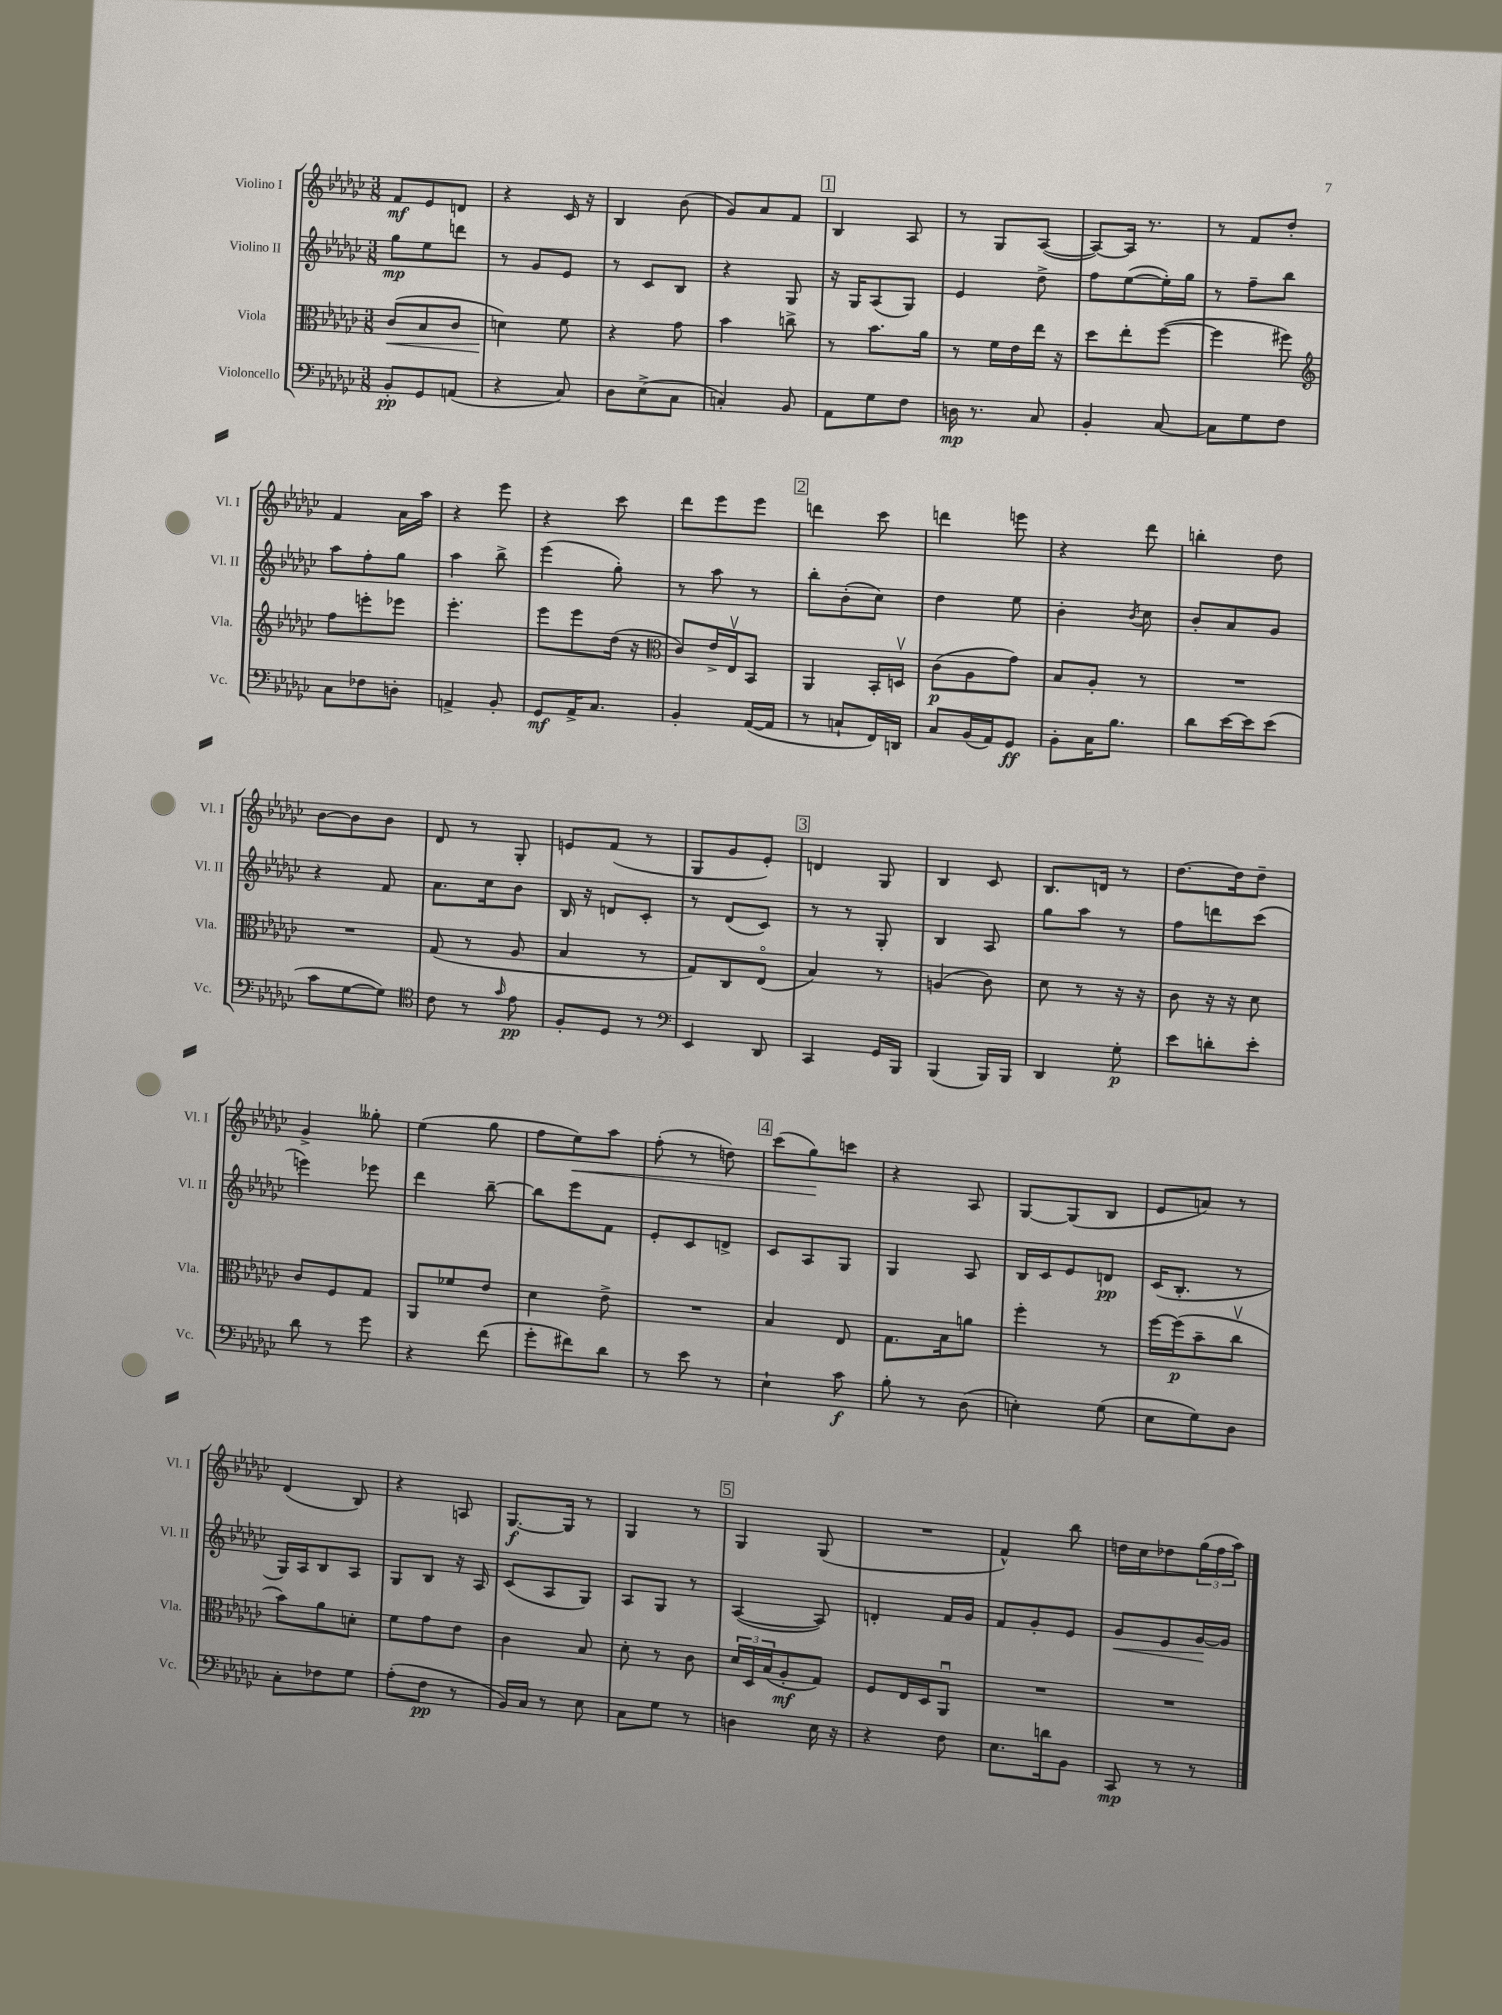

**kern	**kern	**kern	**kern
*staff4	*staff3	*staff2	*staff1
*clefF4	*clefC3	*clefG2	*clefG2
*k[b-e-a-d-g-c-]	*k[b-e-a-d-g-c-]	*k[b-e-a-d-g-c-]	*k[b-e-a-d-g-c-]
*M3/8	*M3/8	*M3/8	*M3/8
8BB-'	(8c-	8gg-	8f
8GG-	8B-	8ee-	8e-
(8AA	8c-	8ddd	8d
=	=	=	=
4r	4d)	8r	4r
.	.	8g-	.
8C-)	8f	8e-	16c-
.	.	.	16r
=	=	=	=
8D-	4r	8r	4B-
(8E-^	.	8c-	.
8C-	8g-	8B-	(8b-
=	=	=	=
4C')	4b-	4r	8g-)
.	.	.	8a-
8BB-	8cc^	8G-	8f
=	=	=	=
8AA-	8r	16r	4B-
.	.	16G-	.
8G-	8.b-	(8A-	.
8F	.	8G-)	8A-
.	16a-	.	.
=	=	=	=
16D	8r	4e-	8r
8.r	.	.	.
.	16f	.	8G-
.	16e-	.	.
8C-	16ee-	8dd-^	([8A-
.	16r	.	.
=	=	=	=
4BB-'	8dd-	8ff	8A-_)
.	8ee-'	([8ee-	16A-]
.	.	.	8.r
[8C-	([8ff	16ee-'])	.
.	.	16gg-	.
=	=	=	=
8C-]	4ff]	8r	8r
8G-	.	8ff~	8f
8F	8ff#)	8bb-	8dd-'
=	=	=	=
*	*clefG2	*	*
8C-	8ff	8aa-	4f
8F-	8eee'	8ff'	.
8D'	8eee-	8gg-	16a-
.	.	.	16aa-
=	=	=	=
4AA^	4.eee-'	4aa-	4r
8BB-'	.	8bb-^	8eee-
=	=	=	=
8GG-	8eee-	(4eee-	4r
16AA-^	8eee-	.	.
8.C-	.	.	.
.	(16dd-	8gg-')	8ccc-
.	16r	.	.
=	=	=	=
*	*clefC3	*	*
4BB-'	8c-)	8r	8ddd-
.	16e-^	8aa-	8eee-
.	16E-v	.	.
([16AA-	8BB-	8r	8eee-
16AA-]	.	.	.
=	=	=	=
8r	4AA-	8bb-'	4ddd
8C`	.	(8b-'	.
16FF)	16BB-'	8cc-)	8ccc-
16DD	16Dv	.	.
=	=	=	=
8C-	(8c-	4dd-	4ddd
(16BB-	8A-	.	.
16AA-)	.	.	.
8GG-	8g-)	8ee-	8eee
=	=	=	=
8BB-'	8B-	4b-'	4r
16C-	8A-'	.	.
8.B-	.	.	.
.	.	8qb-	.
.	8r	8cc-	8ddd-
=	=	=	=
8d-	4.r	8b-'	4bb'
[16e-	.	8a-	.
16e-]	.	.	.
(8e-	.	8g-	8dd-
=	=	=	=
8c-	4.r	4r	[8b-
[8G-	.	.	8b-]
8G-])	.	8f	8b-
=	=	=	=
*clefC4	*	*	*
8c-	(8G-	8.a-	8d-
8r	8r	.	8r
.	.	16cc-	.
16qqg-	.	.	.
8e-	8A-	8b-	8G-'
=	=	=	=
8F'	4B-	16B-	8e
.	.	16r	.
8D-	.	8d	(8f
8r	8r	8c-'	8r
=	=	=	=
*clefF4	*	*	*
4EE-	8G-)	8r	8G-
.	8C-	(8d-	8g-
8DD-	(8E-o	8c-)	8e-')
=	=	=	=
4CC-	4B-)	8r	4d
.	.	8r	.
16GG-	8r	8G-'	8G-
16BBB-	.	.	.
=	=	=	=
(4BBB-	(4A	4B-	4B-
16BBB-)	8c-)	8A-	8c-
16BBB-	.	.	.
=	=	=	=
4DD-	8d-	8gg-	8.B-
.	8r	8aa-	.
.	.	.	16d
8G-'	16r	8r	8r
.	16r	.	.
=	=	=	=
8e-	8c-	8ff	[8.dd-
8d'	16r	8ddd	.
.	16r	.	16dd-]
8e-'	8d-	(8ccc-	8dd-~
=	=	=	=
8d-	8c-	4eee)	4g-^
8r	8F	.	.
8g-	8G-	8eee-	8gg--'
=	=	=	=
4r	8AA-	4ddd-	(4ee-
.	8f-	.	.
(8f	8e-	[8bb-~	8gg-
=	=	=	=
8g-'	4d-	8bb-]	8ff
8f#)	.	8eee-	8ee-)
8d-	8e-^	8f	8aa-
=	=	=	=
8r	4.r	8e-'	(8ff'
8e-	.	8c-	8r
8r	.	8d^	8dd)
=	=	=	=
4E-`	4B-	8c-	(8ccc-
.	.	8A-	8gg-)
8c-	8E-	8G-	8ccc
=	=	=	=
8B-'	8.G-	4G-	4r
8r	.	.	.
.	16B-	.	.
(8D-	8a	8A-	8A-
=	=	=	=
4E')	4ff'	16B-	[8G-
.	.	16c-	.
.	.	8e-	(8G-]
(8G-	8r	8d	8B-
=	=	=	=
8E-	[16ff	(16c-	8e-
.	(16ff]	8.B-'	.
8G-)	8b-~	.	8a)
8D-	8cc-v	8r	8r
=	=	=	=
8C-'	8b-)	16G-)	(4d-
.	.	16A-	.
8F-	8a-	8B-	.
8G-	8d'	8A-	8B-)
=	=	=	=
(8A-'	8f	8G-	4r
8F	8g-	8B-	.
8r	8e-	16r	8A
.	.	16A-	.
=	=	=	=
16BB-)	4c-	(8c-	[8.G-
16C-	.	.	.
8r	.	8A-	.
.	.	.	16G-]
8E-	8B-	8G-)	8r
=	=	=	=
8C-	8d-'	8A-	4G-
8G-	8r	8G-	.
8r	8c-	8r	8r
=	=	=	=
4D	24d-	([4A-	4G-
.	24D-	.	.
.	(24B-	.	.
.	8A-'	.	.
16E-	8G-)	8A-])	(8G-
16r	.	.	.
=	=	=	=
4r	8F	4d'	4.r
.	16E-	.	.
.	16D-	.	.
8F	8AA-u	16f	.
.	.	16g-	.
=	=	=	=
8.E-	4.r	8f	4f^^)
.	.	8g-'	.
16d	.	.	.
8BB-	.	8e-	8bb-
=	=	=	=
8CC-	4.r	8g-	16dd
.	.	.	16cc-
8r	.	8e-	8dd-
8r	.	[16g-	(24gg-
.	.	.	24ff
.	.	16g-]	.
.	.	.	24aa-)
==	==	==	==
*-	*-	*-	*-
